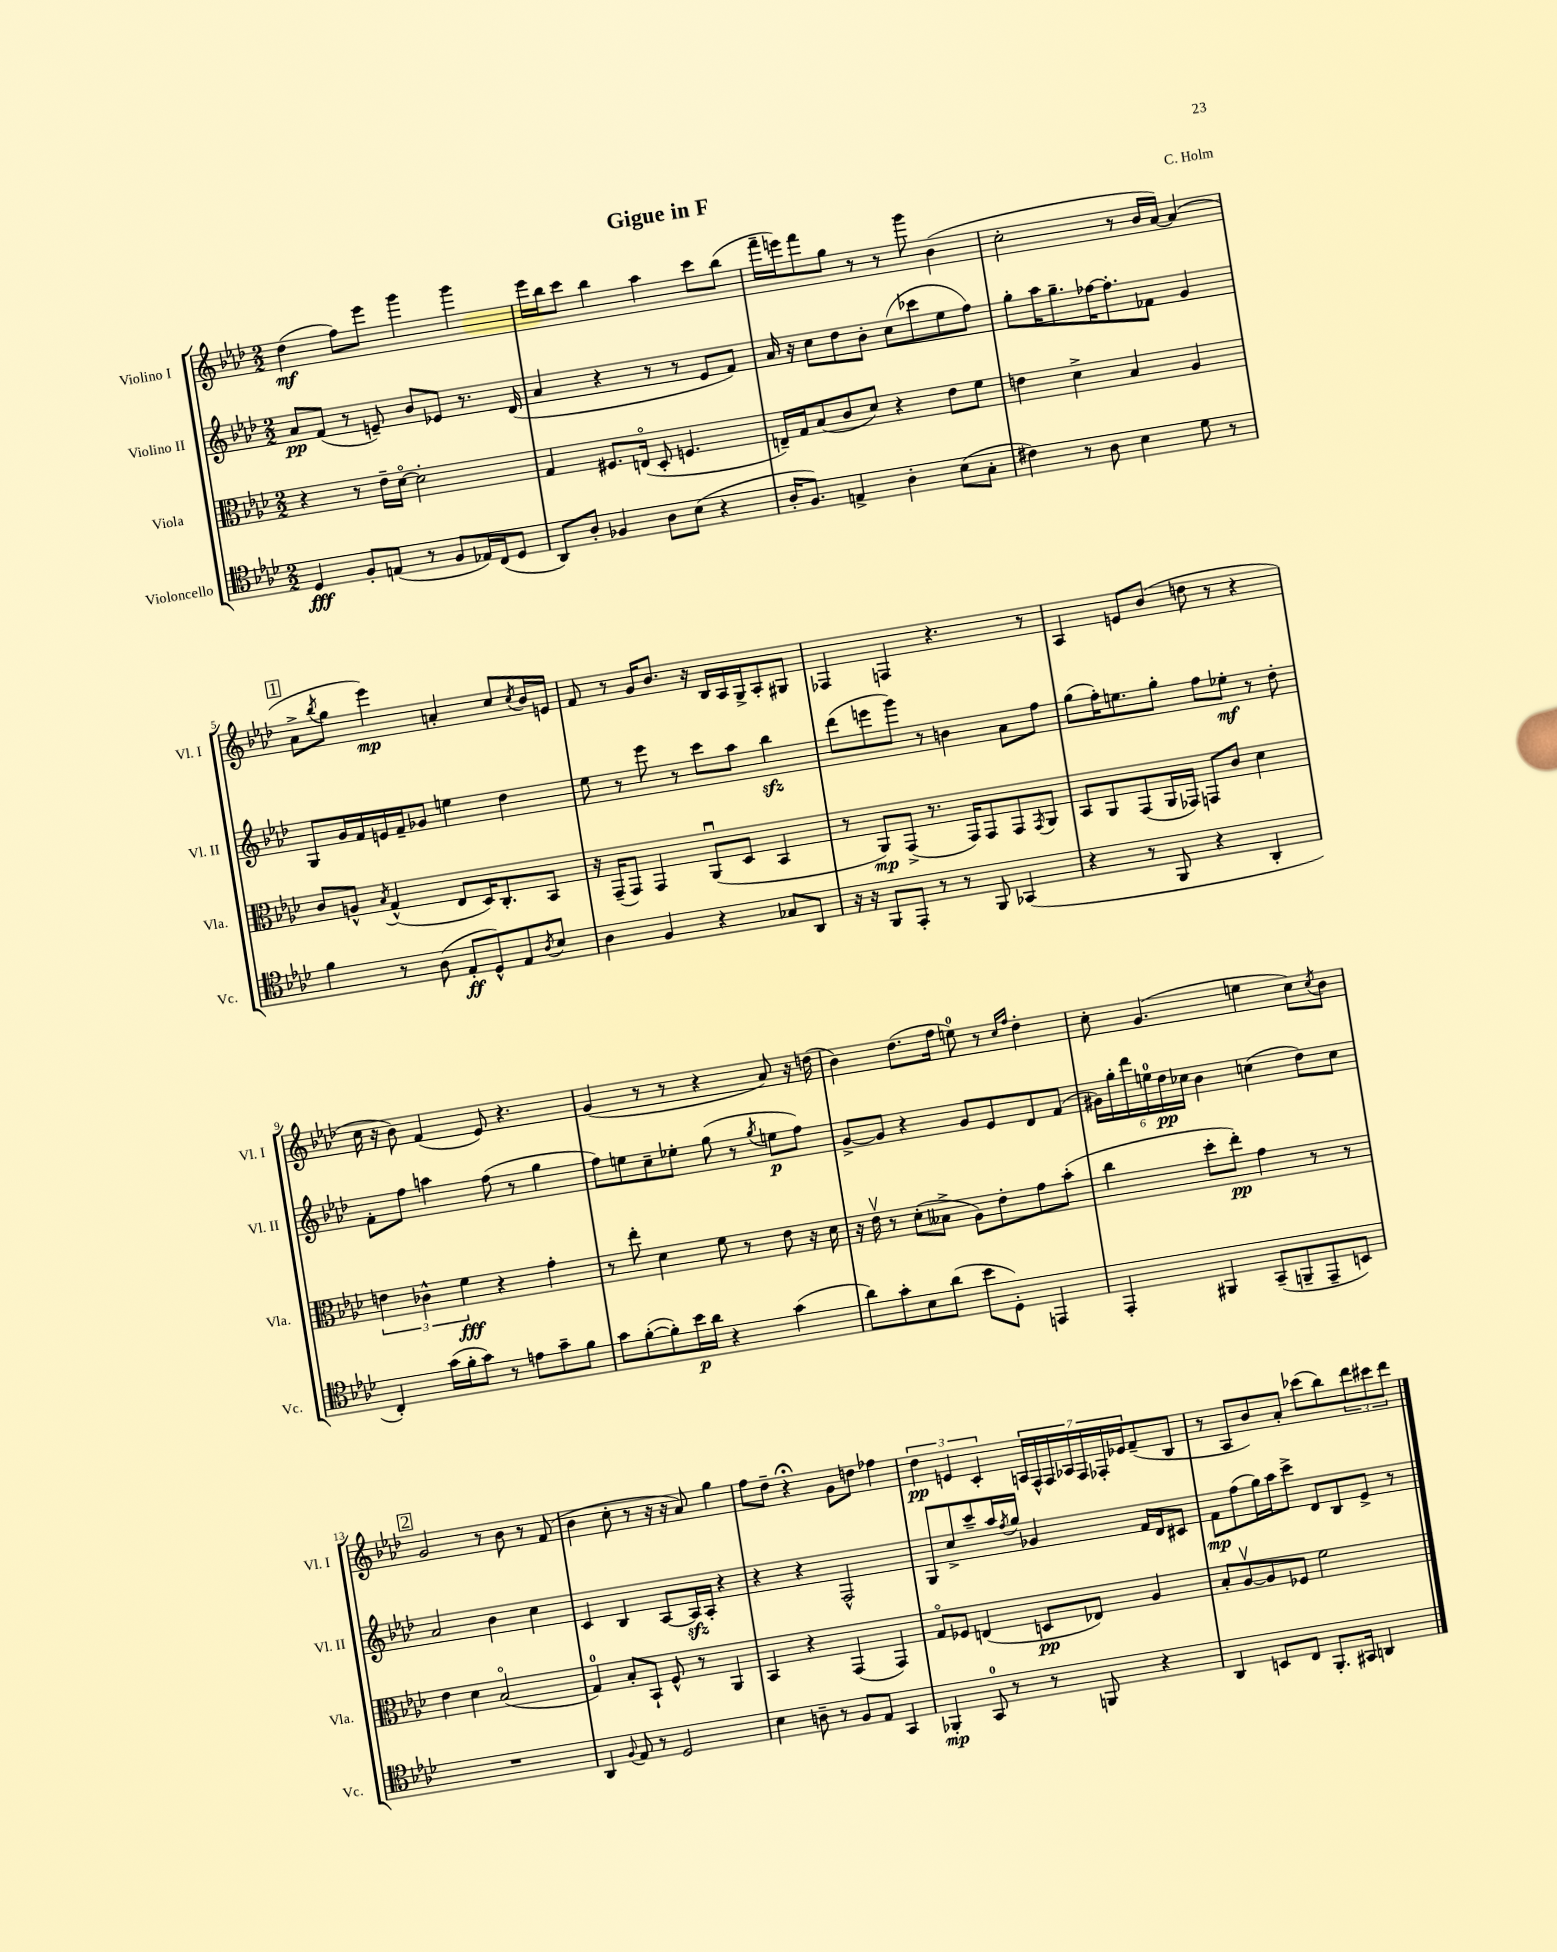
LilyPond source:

\header { title = "Gigue in F" composer = "C. Holm" }
<<
\new StaffGroup <<
\new Staff = "s0" \with { instrumentName = "Violino I" shortInstrumentName = "Vl. I" } {
    \clef treble \key aes \major \numericTimeSignature \time 2/2
    des''4\mf( f''8) ees'''8 g'''4 g'''4 |
    ees'''16 bes''16 c'''8 bes''4 aes''4 c'''8 bes''8( |
    f'''16-- e'''16) f'''8 g''8 r8 r8 g'''8 bes'4( |
    c''2-. r8 bes'16 aes'16~) aes'4( |
    \mark \markup { \box "1" } aes'8-> \acciaccatura { bes''8 } g''8 ees'''4\mp) a'4-. c''8 \acciaccatura { c''8 } bes'16 e'16 |
    f'8 r8 g'16 bes'8. r16 bes16 aes16 g16-> aes8-. gis8 |
    fes4 f4 r4. r8 |
    aes4 e'8 bes'8( d''8 r8 r4 |
    c''16 r16 bes'8) f'4( ees'8) r4. |
    g'4( r8 r8 r4 aes'8) r16 d''16( |
    bes'4) des''8.( f''16 e''8-0) r8 \grace { c''16 f''16 } des''4-. |
    c''8-. g'4.( e''4 c''8) \acciaccatura { c''8 } bes'8 |
    \mark \markup { \box "2" } g'2 r8 bes'8 r8 f'8( |
    bes'4 c''8-. r8 r16 r16 aes'8) g''4 |
    f''8 des''8-- r4\fermata g'8 d''8 fes''4 |
    \tuplet 3/2 { des''4\pp e'4 c'4-. } \tuplet 7/4 { a16 f16-^ f16 aes16 f16 fes16-. ees'16 } f'8--( bes8 |
    r8 aes8 bes'8) aes'8-. ces'''8( bes''8) \tuplet 3/2 { des'''8 cis'''8 des'''8 } \bar "|." |
}
\new Staff = "s1" \with { instrumentName = "Violino II" shortInstrumentName = "Vl. II" } {
    \clef treble \key aes \major \numericTimeSignature \time 2/2
    aes'8\pp f'8( r8 e'8--) bes'8 ees'8 r8. des'16( |
    aes'4 r4 r8 r8 ees'8 f'8) |
    aes'16 r16 c''8 des''8 bes'8-. c''8( ces'''8 ees''8 f''8) |
    g''8-. aes''16 g''8.-- fes''16~ fes''8.-. fes'8 g'4 |
    \mark \markup { \box "1" } g8 g'16 f'16 e'16 f'16-- ges'8 e''4 des''4 |
    ees''8 r8 ees'''8 r8 c'''8 aes''8 bes''4\sfz |
    des'''8( e'''8 g'''8) r8 b'4 aes'8 f''8 |
    g''8( f''16-.) e''8. g''8-. f''8 ees''8-.\mf r8 des''8-. |
    f'8-. f''8 a''4 f''8( r8 g''4 |
    f''8) e''8 c''8-- ees''8-. g''8( r8 \acciaccatura { g''8 } e''8\p f''8) |
    g'8~-> g'8 r4 g'8 ees'8 des'8 f'8( |
    \tuplet 6/4 { gis'16) g''16-. des'''16 e''16-0 des''16\pp ces''16 } bes'4 c''4( des''8) c''8 |
    \mark \markup { \box "2" } aes'2 bes'4 c''4 |
    c'4 bes4 aes8~ aes16\sfz aes16-. r4 |
    r4 r4 f2-^ |
    g8 c''8-> c'''8-- aes''16 \acciaccatura { f''8 } g''16 ges'4 f'16 des'16 cis'8 |
    f'8\mp f''8( g''16) aes''16 c'''8-> des'8 bes8 ees'8-> r8 \bar "|." |
}
\new Staff = "s2" \with { instrumentName = "Viola" shortInstrumentName = "Vla." } {
    \clef alto \key aes \major \numericTimeSignature \time 2/2
    r4 r8 ees'16-- des'16~\flageolet des'2-. |
    g4 fis8. e16\flageolet( des8-. f4. |
    e16--) g16 bes8( c'8 des'8) r4 ees'8 f'8 |
    e'4 des'4-> bes4 aes4 |
    \mark \markup { \box "1" } c'8 a8-^ \acciaccatura { bes8 } g4-^( ees8 des16) c8.-. bes,8 |
    r16 g,16--( g,8) g,4 aes,8\downbow( des8 bes,4 |
    r8 aes,8\mp) g,8->( r8. g,16) g,8 g,8 \acciaccatura { g,8 } aes,8 |
    bes,8 aes,8 g,8( aes,16 ges,16) g,8 c'8 des'4 |
    \tuplet 3/2 { e'4 ces'4-^ f'4\fff } r4 g'4-. |
    r8 ees''8-. des'4 f'8 r8 ees'8 r16 des'16 |
    r16 ees'16\upbow r8 des'8-.( beses8-> aes8) ees'8-. g'8 bes'8-.( |
    c''4 des''8-. ees''8-.\pp) g'4 r8 r8 |
    \mark \markup { \box "2" } ees'4 des'4 bes2\flageolet( |
    g4-0) bes8-. bes,8-! f8-^ r8 aes,4 |
    bes,4 r4 g,4( g,4) |
    g8\flageolet fes8 e4( d8\pp ees8) aes4 |
    bes8-. aes8~\upbow aes8 fes8 f'2 \bar "|." |
}
\new Staff = "s3" \with { instrumentName = "Violoncello" shortInstrumentName = "Vc." } {
    \clef tenor \key aes \major \numericTimeSignature \time 2/2
    des4\fff f8-. e8( r8 f8 ees16) c16( des8 |
    aes,8) aes8-. fes4 aes8 bes8( r4 |
    aes16-. f8.) e4-> aes4-. bes8( g8-. |
    cis'4) r8 aes8 bes4 des'8 r8 |
    \mark \markup { \box "1" } f'4 r8 aes8( ees8-.\ff des8-^) ees8 \acciaccatura { aes8 } bes8 |
    aes4 f4 r4 ges8 aes,8 |
    r16 r16 f,8 ees,8-. r8 r8 f,8 ges,4( |
    r4 r8 f,8 r4 aes,4-. |
    c4-.) g'16( f'16-. g'8) r8 e'8 g'8-- f'8 |
    g'8 f'8~-.( f'8-.) bes'16\p aes'16 r4 g'4( |
    aes'8) g'8-. bes8 aes'8( bes'8 des8-.) e,4 |
    ees,4-. fis,4 g,8--( f,8-- ees,8-- b,8) |
    \mark \markup { \box "2" } R1 |
    aes,4 \appoggiatura { f8 } ees8 r8 des2 |
    bes4 a8-- r8 f8 ees8 g,4 |
    fes,4-.\mp g,8-0 r8 r8 f,8 r4 |
    aes,4 b,8 c8 f,8.-. gis,16 a,4 \bar "|." |
}
>>
>>
